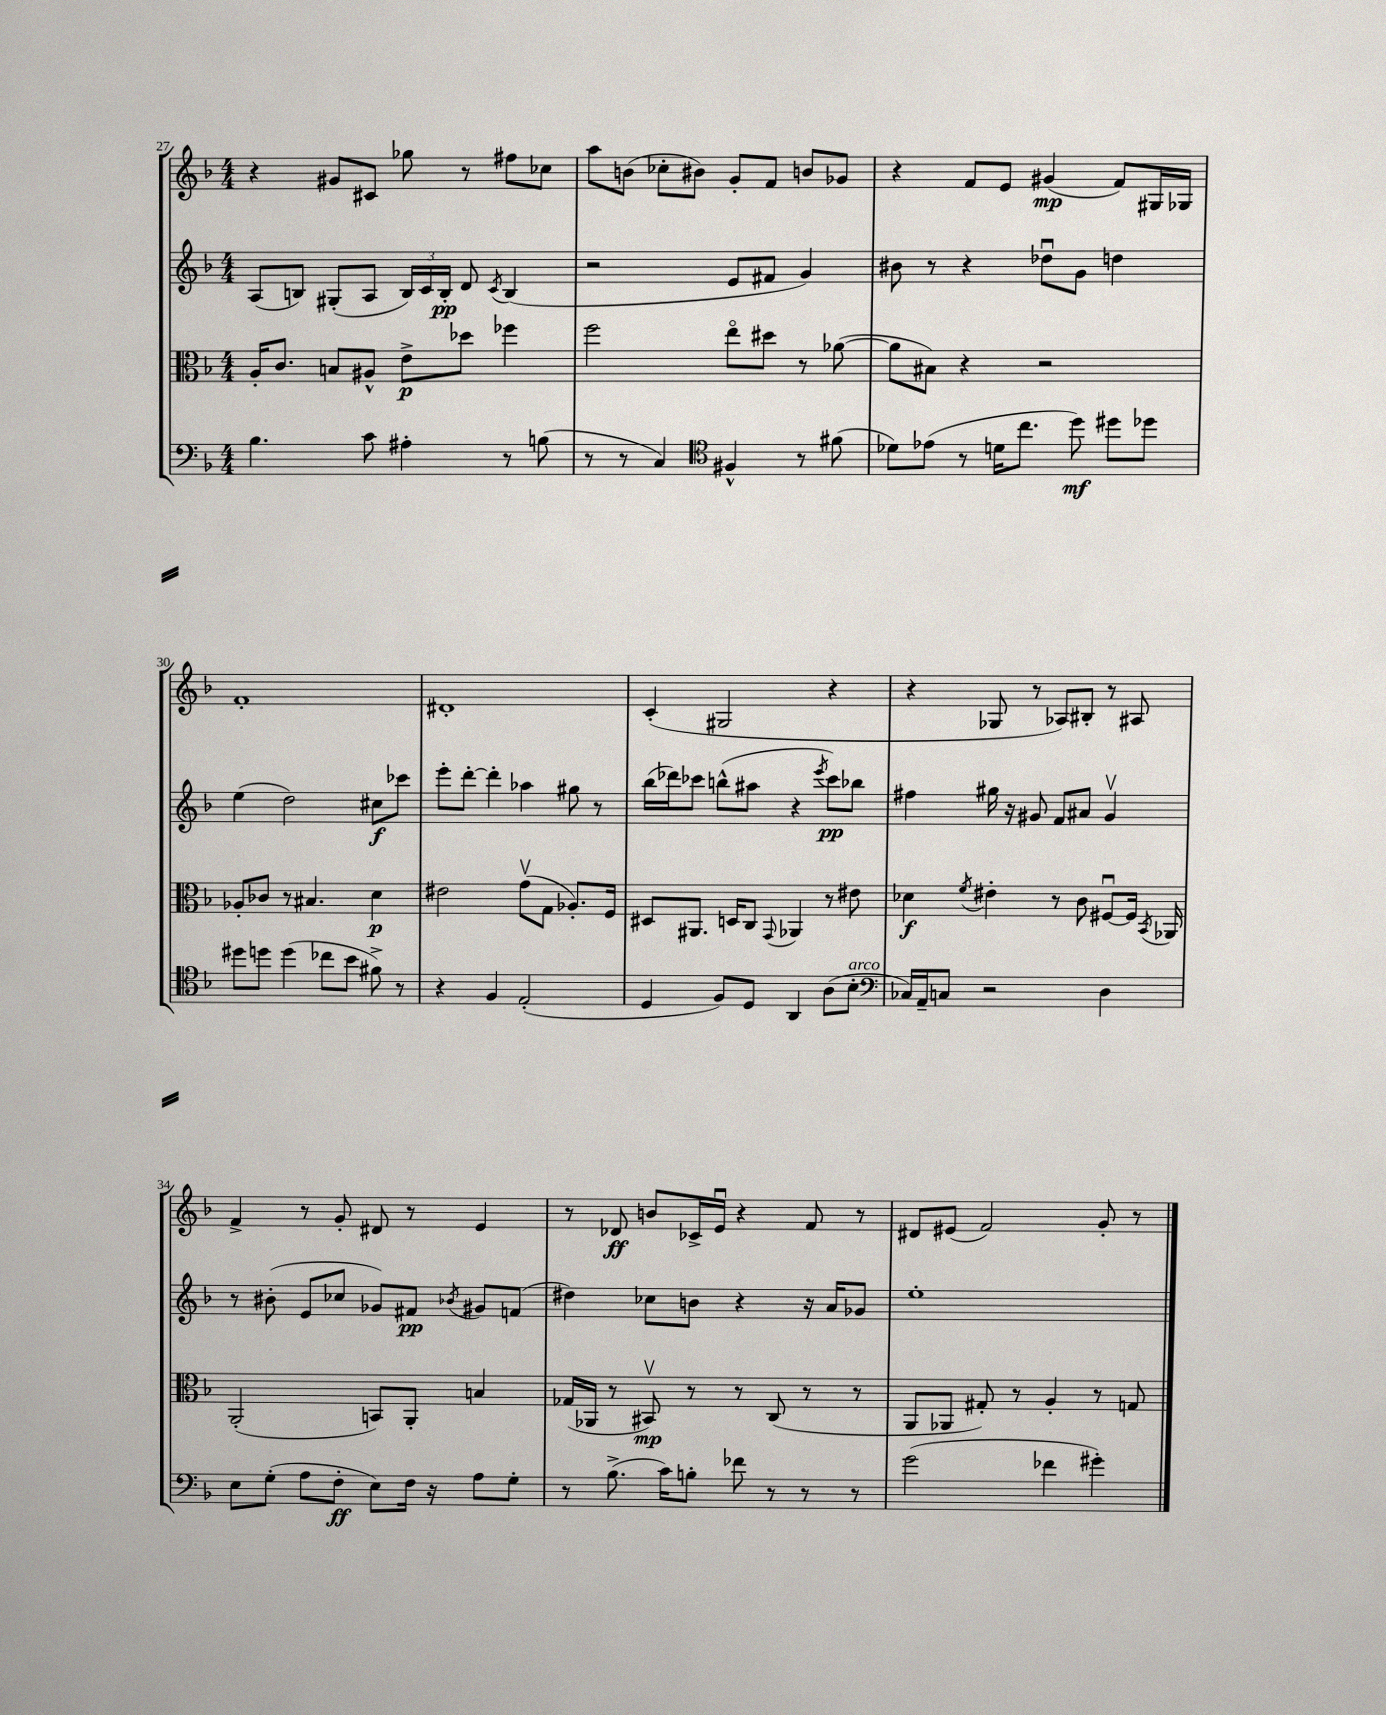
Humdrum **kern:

**kern	**kern	**kern	**kern
*staff4	*staff3	*staff2	*staff1
*clefF4	*clefC3	*clefG2	*clefG2
*k[b-]	*k[b-]	*k[b-]	*k[b-]
*M4/4	*M4/4	*M4/4	*M4/4
4.B-	16A'	(8A	4r
.	8.c	.	.
.	.	8B)	.
.	8B	(8G#'	8g#
8c	8A#^^	8A	8c#
4A#'	8e^	24B)	8gg-
.	.	24c	.
.	.	24B'	.
.	8dd-	8d	8r
.	.	8qc	.
8r	4ff-	(4B	8ff#
(8B	.	.	8cc-
=	=	=	=
8r	2ff	2r	8aa
8r	.	.	(8b
4C)	.	.	8cc-'
.	.	.	8b#)
*clefC4	*	*	*
4F#^^	8eeo	8e	8g'
.	8dd#	8f#	8f
8r	8r	4g)	8b
(8f#	([8a-	.	8g-
=	=	=	=
8d-)	8a-]	8b#	4r
(8e-	8B#)	8r	.
8r	4r	4r	8f
16d	.	.	8e
8.cc	.	.	.
.	2r	8dd-u	(4g#
8dd)	.	8g	.
8dd#	.	4dd	8f)
8dd-	.	.	16G#
.	.	.	16G-
=	=	=	=
8dd#	8A-'	(4ee	1f'
8dd	8c-	.	.
(4dd	8r	2dd)	.
.	4.B#	.	.
8cc-	.	.	.
8b-	.	.	.
8f#^)	4d	8cc#	.
8r	.	8ccc-	.
=	=	=	=
4r	2e#	8eee'	1d#'
.	.	[8ddd'	.
4F	.	4ddd']	.
(2E'	(8gv	4aa-	.
.	8G	.	.
.	8.A-')	8gg#	.
.	.	8r	.
.	16F	.	.
=	=	=	=
4D	8D#	(16bb-	(4c'
.	.	16ddd-)	.
.	8.AA#	8ccc-	.
8F)	.	(8bb^^	2G#
.	16D	.	.
8D	8C	8aa#	.
.	8qqGG	.	.
4AA	4AA-	4r	.
.	.	8qeee	.
(8A	8r	8ccc-)	4r
8B-'	8e#	8bb-	.
=	=	=	=
*clefF4	*	*	*
16C-)	4d-	4ff#	4r
16AA~	.	.	.
8C	.	.	.
.	8qf	.	.
2r	4e#'	16gg#	8G-
.	.	16r	.
.	.	8g#	8r
.	8r	8f	8A-)
.	8c	8a#	8B#'
4D	[8F#u	4g#v	8r
.	16F#]	.	8A#
.	8qBB-	.	.
.	16AA-	.	.
=	=	=	=
8E	(2AA'	8r	4f^
(8G'	.	(8b#'	.
8A	.	8e	8r
8F'	.	8cc-	8g'
8E)	8BB)	8g-)	8d#
16F	8AA'	8f#	8r
16r	.	.	.
.	.	8qb-	.
8A	4B	8g#	4e
8G'	.	(8f	.
=	=	=	=
8r	(16G-	4dd#)	8r
.	16AA-	.	.
(8.B-^	8r	.	8d-
.	8BB#v)	8cc-	8b
16c)	.	.	.
8B'	8r	8b	16c-^
.	.	.	16eu
8f-	8r	4r	4r
8r	(8C	.	.
8r	8r	16r	8f
.	.	16a	.
8r	8r	8g-	8r
=	=	=	=
(2g	8AA	1ee'	8d#
.	8AA-	.	(8e#
.	8G#')	.	2f)
.	8r	.	.
4f-	4A'	.	.
4g#')	8r	.	8g'
.	8G	.	8r
==	==	==	==
*-	*-	*-	*-
